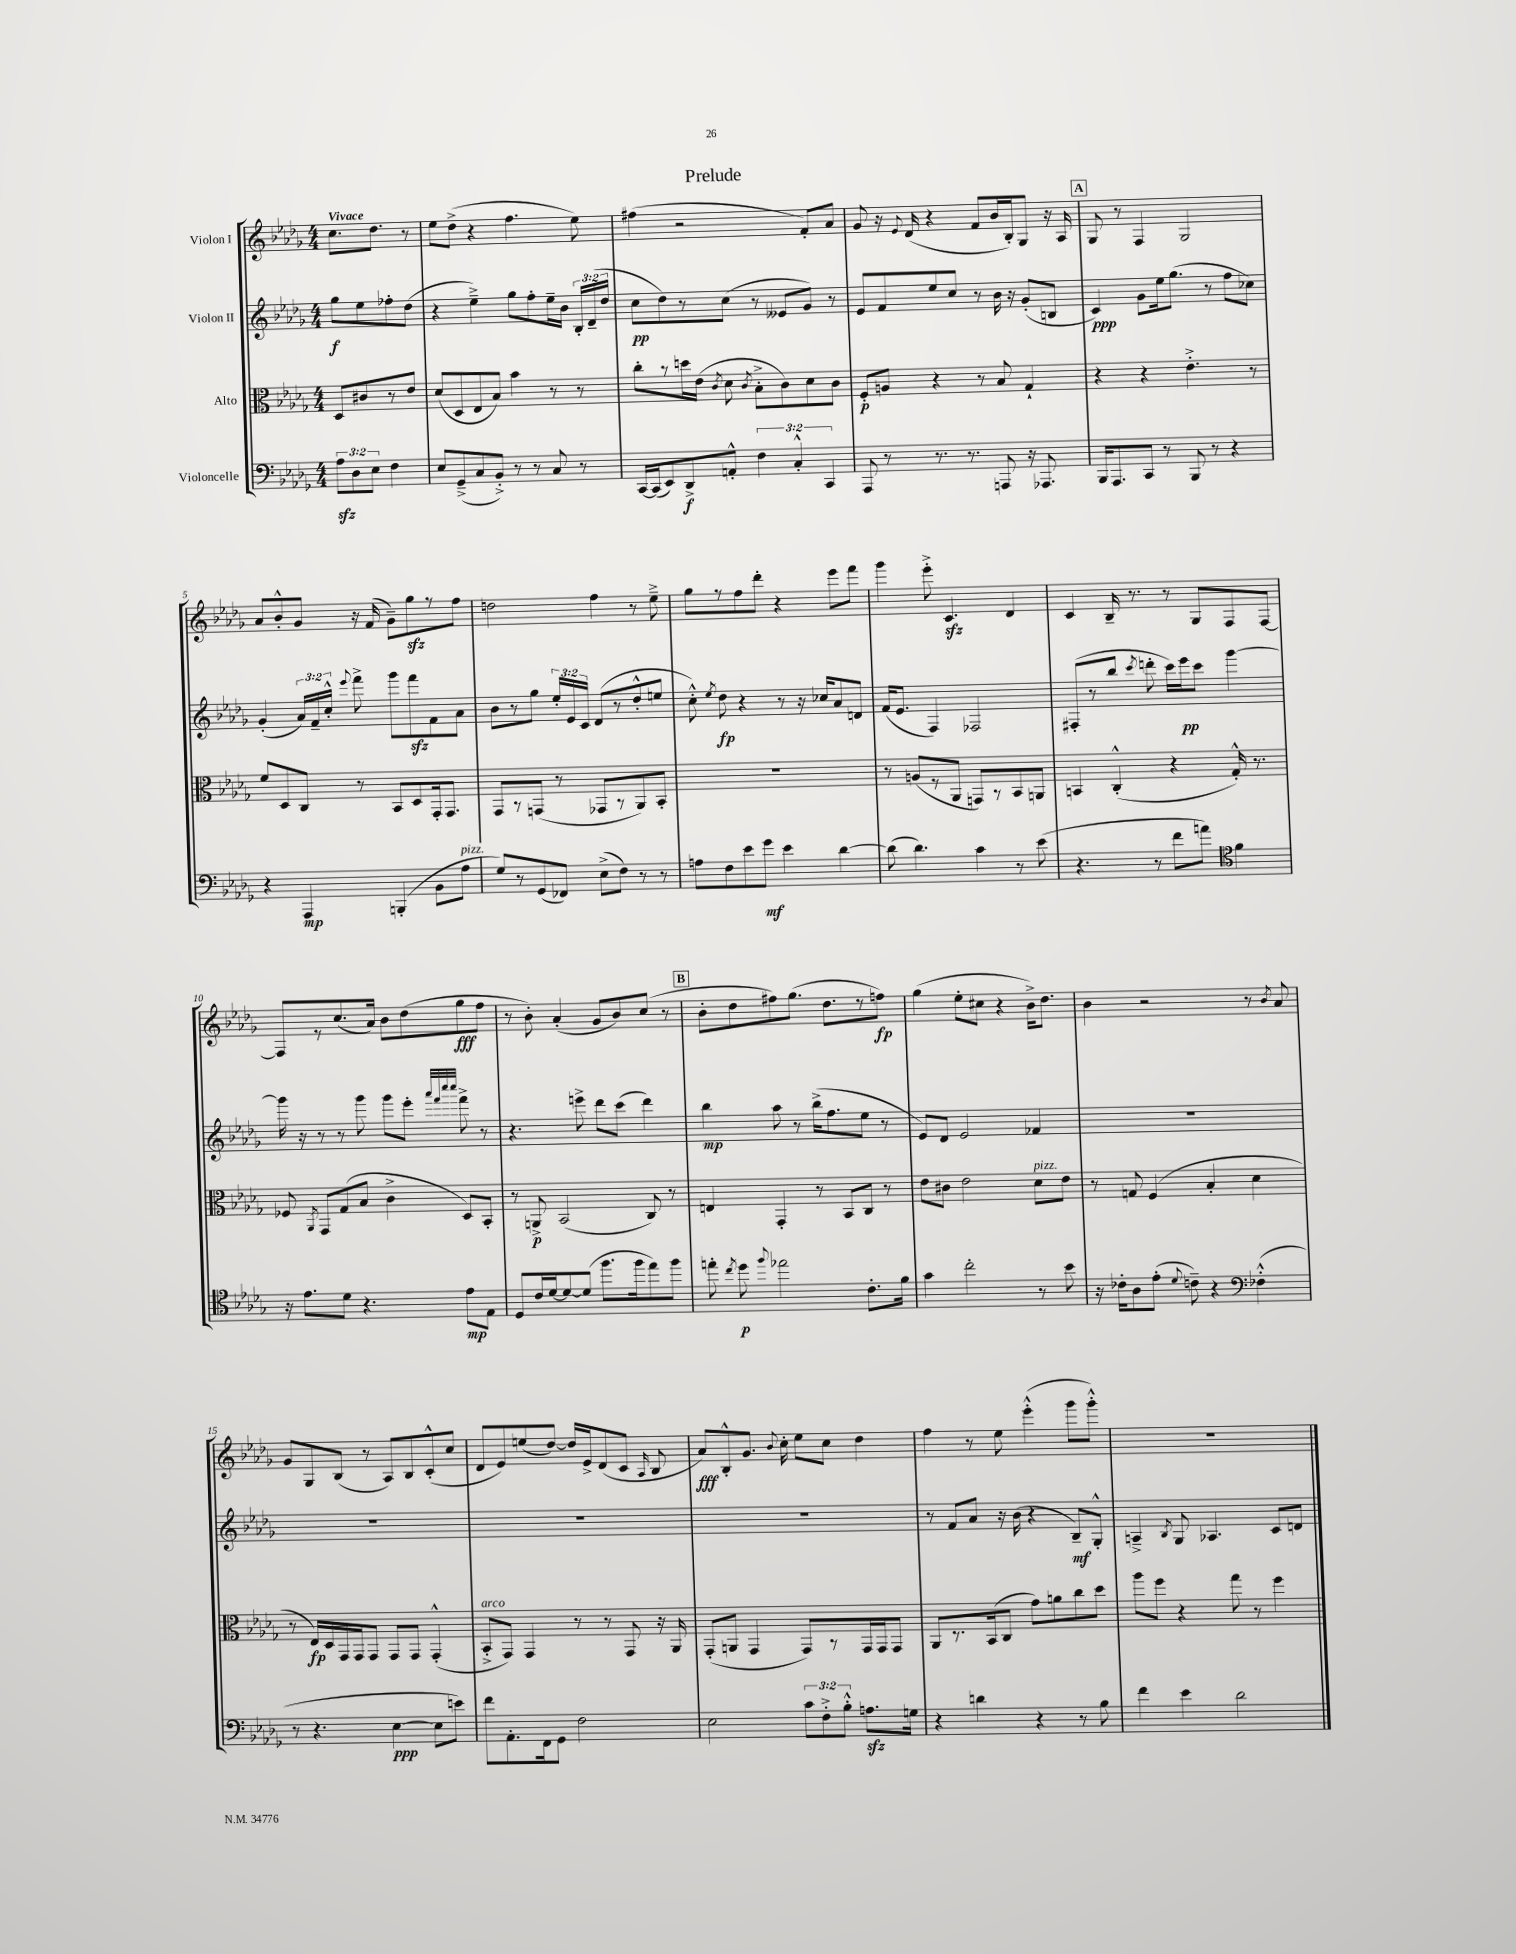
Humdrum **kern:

**kern	**kern	**kern	**kern
*staff4	*staff3	*staff2	*staff1
*clefF4	*clefC3	*clefG2	*clefG2
*k[b-e-a-d-g-]	*k[b-e-a-d-g-]	*k[b-e-a-d-g-]	*k[b-e-a-d-g-]
*M4/4	*M4/4	*M4/4	*M4/4
12A-\L	8D-/L	8gg-\L	8.cc\L
12D-\	.	.	.
.	8c#/	8ee-\	.
12E-\J	.	.	.
.	.	.	8.dd-\J
4F\	8r	8ff-'\	.
.	8e-/J	(8dd-\J	8r
=	=	=	=
8E-/L	(8d-/L	4r	8ee-\L
(8GG-~^/	8D-/	.	(8dd-^\J
8C/	8E-/	4ee-~^\)	4r
8BB-'^/J)	8B-/J)	.	.
8r	4b-\	8gg-\L	4.ff\
8r	.	8ff'\	.
8C/	8r	16ee-~\L	.
.	.	16b-\JJ	.
8r	8r	24B-'/LL	8ee-\)
.	.	(24d-~/	.
.	.	24dd-/JJ	.
=	=	=	=
[16CC/LL	8cc'\L	8cc\L	(4ff#\
(16CC/]J	.	.	.
8EE-/)	8r	8dd-\)	.
8DD-^/	16dd\L	8r	2r
.	(16e-\JJ	.	.
.	8qc/	.	.
8AA'^^/J	8d-\	(8cc\J	.
.	8qc/	.	.
6F\	8B-'^\L	8r	.
.	8c\)	8e--/L	.
6C'^^/	.	.	.
.	8d-\	8g-/J)	8f'/L)
6CC/	.	.	.
.	8c\J	8r	8a-/J
=	=	=	=
8AAA-/	8F'/L	8e-/L	8g-/
8r	8A/J	8f/	16r
.	.	.	8qqe-/
.	.	.	(16d-/
8.r	4r	8ee-/	4r
.	.	8cc/J	.
8.r	.	.	.
.	8r	8r	8f/L
8AAA/	8B-/	16b-\	16b-/L
.	.	16r	16B-'/J)
16r	4G-`/	(8g-'/L	8G-/J
8.AAA-/	.	.	.
.	.	8B/J	16r
.	.	.	16A-/
=	=	=	=
16BBB-/LK	4r	4c/)	8G-/
8.AAA-/	.	.	.
.	.	.	8r
8CC/J	4r	8g-\L	4F/
8r	.	16ee-\k	.
.	.	(8.gg-\J	.
8BBB-/	4.e-'^\	.	2G-/
8r	.	8r	.
4r	.	8ff\L	.
.	8r	8cc-\J)	.
=	=	=	=
4r	8f/L	(4g-'/	8a-/L
.	8D-/	.	8b-'^^/
4AAA-/	8C/J	24a-/LL)	8g-/J
.	.	24f~/	.
.	.	24cc'^^/JJ	.
.	.	8qqeee-/	.
.	8r	8fff^\	16r
.	.	.	(16f/
(4BBB'/	8BB-/L	8ggg-\L	8g-~\L)
.	8D-/	8fff\	8gg-\
8BB-\L	16GG-'/k	8f\	8r
.	8.GG-/J	.	.
8A-\J	.	8a-\J	8ff\J
=	=	=	=
8G-/L)	8GG-/L	8b-\L	2dd\
8r	8r	8r	.
(8GG-/	(8GG/J	8gg-\J	.
8FF-/J)	8r	24ee-'/LL	.
.	.	24e-/	.
.	.	24c/JJ	.
(8E-^\L	8GG-/L	(8d-/L	4ff\
8F\J)	8r	8r	.
8r	8AA-/)	8dd-'^^/	8r
8r	8BB-'/J	8ee/J	8ee-~^\
=	=	=	=
8A\L	1r	8cc'^^\)	8gg-\L
.	.	8qee-/	.
8F\	.	8dd-\	8r
8e-\	.	4r	8ff\
8g-\J	.	.	8ddd-'\J
4e-\	.	8r	4r
.	.	16r	.
.	.	16cc-/LK	.
[4d-\	.	8a-/	8eee-\L
.	.	8d/J	8fff\J
=	=	=	=
(8d-\]	8r	(16f/LK	4ggg-\
.	.	8.e-/J	.
4.d-\)	(8A/L	.	.
.	8r	4F/)	8eee-'^\
.	8AA-/J	.	4.c/
4c\	8GG/L)	2F-/	.
.	8r	.	.
8r	8BB-/	.	4d-/
(8e-\	8AA/J	.	.
=	=	=	=
4.r	4BB/	(8F#'/L	4c/
.	.	8r	.
.	(4C'^^/	8bb-/J	16B-~/
.	.	.	8.r
.	.	8qccc/	.
8r	.	8ddd'\	.
8f\L	4r	16ccc\LL)	8r
.	.	16eee-\J	.
8a\J)	.	8ccc\J	8G-/L
*clefC4	*	*	*
4f\	16G-'^^/)	[4ggg-\	8F/
.	8.r	.	.
.	.	.	[8F/J
=	=	=	=
16r	8F-/	16ggg-\]	8F/]L
8.e-\L	.	16r	.
.	8qAA-/	.	.
.	8GG-/L	8r	8r
8d-\J	(8G-/	8r	(8.cc/
4.r	8B-/J	8ggg-\	.
.	.	.	16a-/Jk)
.	4c^\	8ggg-\L	8b-\L
.	.	8eee-'\J	(8dd-\
.	.	32qqaaa-/LLL	.
.	.	32qqfff/	.
.	.	32qqcccc/	.
.	.	32qqcccc/JJJ	.
8e-\L	8D-/L)	8fff^\	8gg-\
8E-\J	8BB-'/J	8r	8ff\J
=	=	=	=
8D-/L	8r	4.r	8r
16c/L	8AA^/	.	8b-'\)
[16d-/J	.	.	.
8d-/_	(2BB-/	.	(4a-'/
(8d-/]J	.	8eee^\	.
8.ff\L	.	8ddd-\L	8g-/L
.	.	(8ccc\J	8b-/)
16ff\k	.	.	.
8ee-\)	8C/)	4ddd-\)	(8cc/J
8ff\J	8r	.	8r
=	=	=	=
8ee'\	4E/	4bb-\	8b-'\L
8qcc/	.	.	.
8dd-\	.	.	8dd-\
8qqff/	.	.	.
2ee-\	4GG-'/	8aa-\	8ff#\)
.	.	8r	(8.gg-\J
.	8r	(16bb-^\LK	.
.	.	8.ff\	8.dd-\L
.	8BB-/L	.	.
8.c'\L	8C/J	8ee-\J	8r
.	8r	8r	8ff\J)
16f\Jk	.	.	.
=	=	=	=
4g-\	8e-\L	8e-/L)	(4gg-\
.	8c#\J	8d-/J	.
2cc'\	2e-\	2e-/	8ee-'\L
.	.	.	8cc#\J
.	.	.	4r
8r	8d-\L	4f-/	16b-^\LK)
.	.	.	8.dd-\J
8b-\	8e-\J	.	.
=	=	=	=
16r	8r	1r	4b-\
16c-'\LK	.	.	.
8A-\	8G/	.	.
(8e-'\J	(4F/	.	2r
8qqd-/	.	.	.
8c~\)	.	.	.
4r	4B-'/	.	.
*clefF4	*	*	*
(4F-'^^\	4d-\	.	8r
.	.	.	8qb-/
.	.	.	8a-/
=	=	=	=
8r	8r	1r	8g-/L
4.r	16E-/LL)	.	8G-/
.	16D-/	.	.
.	16GG-/	.	(8B-/J
.	16GG-/J	.	.
.	8GG-/J	.	8r
[4E-\	8GG-/L	.	8A-/L)
.	8GG-/J	.	8B-/
8E-\]L	(4GG-'^^/	.	(8c'^^/
8e\J)	.	.	8cc/J
=	=	=	=
8f\L	8BB-'^/L	1r	8d-/L
8.AA-'\	8GG-/J)	.	8e-/)
.	4GG-/	.	(8ee/
16FF\k	.	.	.
8GG-\J	.	.	[8dd-/J)
2F\	8r	.	16dd-/]LL
.	.	.	16e-^/J
.	8r	.	(8d-/
.	8GG-/	.	8c/J
.	.	.	16qqA-/
.	16r	.	8B-/
.	16AA-/	.	.
=	=	=	=
2E-\	(8GG-'/L	1r	8a-/L)
.	8AA/J	.	8B-'^^/
.	4GG-/	.	8.g-/J
.	.	.	8qqb-/
.	.	.	16cc'\
12c\L	8GG-/L)	.	8ee-\L
12F'^\	.	.	.
.	8r	.	8cc\J
12B-'^^\J	.	.	.
8.A\L	16GG-/L	.	4dd-\
.	16GG-/J	.	.
.	8GG-/J	.	.
16G\Jk	.	.	.
=	=	=	=
4r	8AA-/L	8r	4ff\
.	8.r	8f/L	.
4d\	.	8a-/J	8r
.	(16BB-/k	.	.
.	8C/J	16r	8ee-\
.	.	(16b-\	.
4r	8g-\L)	4r	(4eee-'^^\
.	8a\	.	.
8r	8cc\	8B-~/L)	8ggg-\L
8B-\	8dd-\J	8G-'^^/J	8ggg-'^^\J)
=	=	=	=
4f\	8aa-\L	4A~^/	1r
.	8ff\J	.	.
.	.	8qB-/	.
4e-\	4r	8G-/	.
.	.	4.A-/	.
2d-\	8gg-\	.	.
.	8r	.	.
.	4ff\	8c/L	.
.	.	8d/J	.
==	==	==	==
*-	*-	*-	*-
